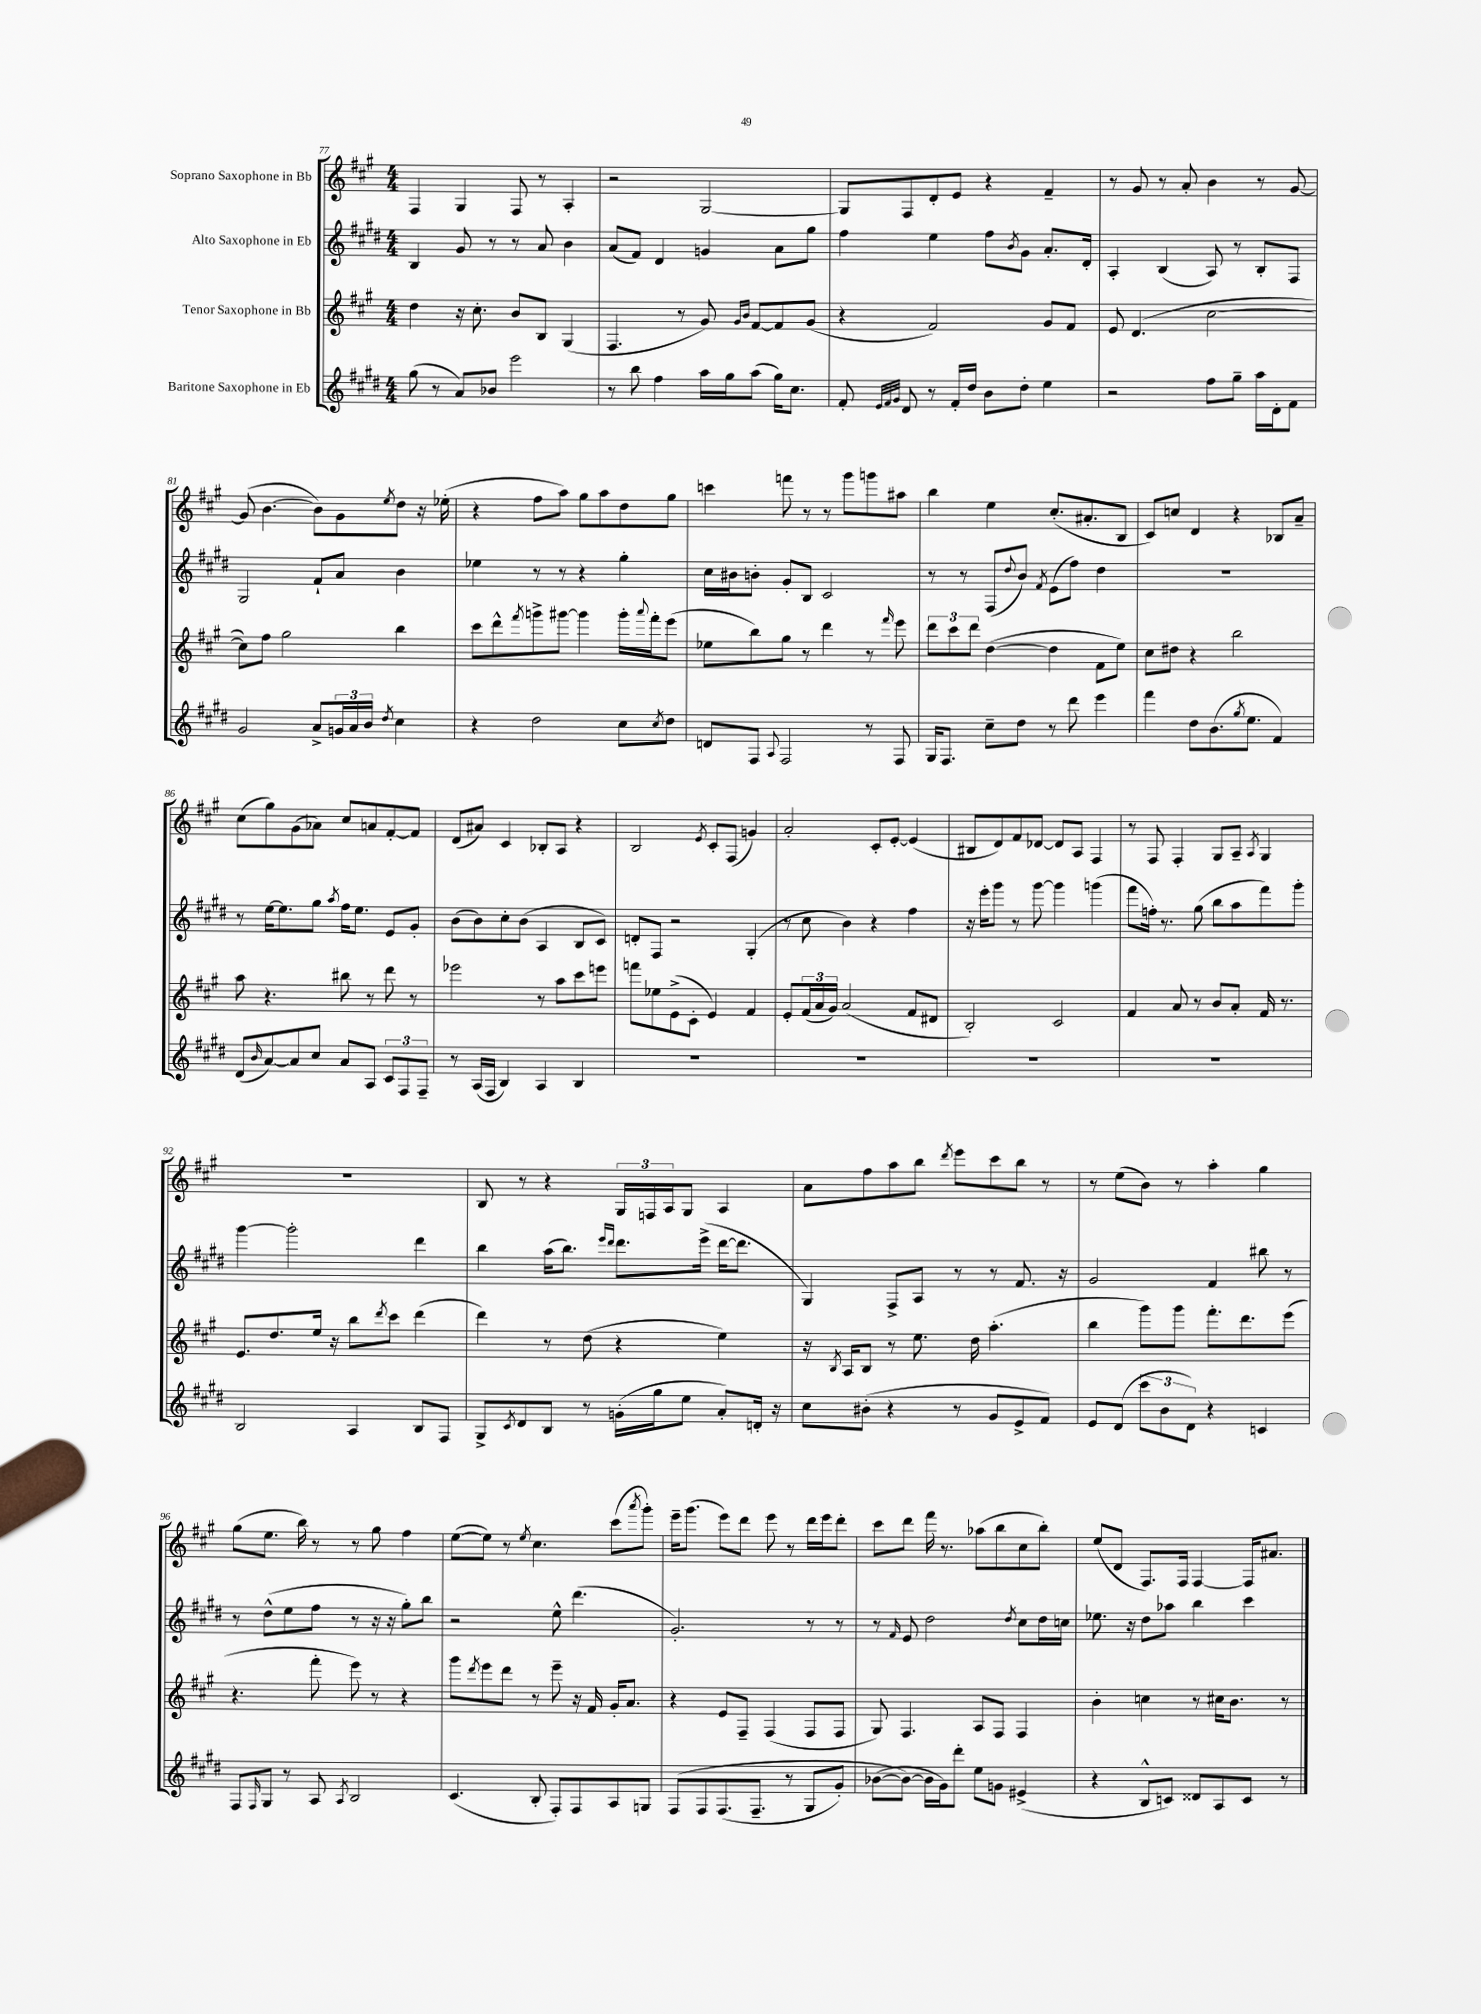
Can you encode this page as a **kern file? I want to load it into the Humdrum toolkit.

**kern	**kern	**kern	**kern
*part4	*part3	*part2	*part1
*staff4	*staff3	*staff2	*staff1
*I"Baritone Saxophone in Eb	*I"Tenor Saxophone in Bb	*I"Alto Saxophone in Eb	*I"Soprano Saxophone in Bb
*clefG2	*clefG2	*clefG2	*clefG2
*k[f#c#g#d#]	*k[f#c#g#]	*k[f#c#g#d#]	*k[f#c#g#]
*M4/4	*M4/4	*M4/4	*M4/4
=77	=77	=77	=77
(8gg#\	4dd\	4B/	4F#/
8r	.	.	.
8a/L)	16r	8g#/	4G#/
.	8.cc#'\	.	.
8b-X/J	.	8r	.
2eee\	8b/L	8r	8F#/
.	8B/J	8a/	8r
.	(4G#/	4b\	4A'/
=78	=78	=78	=78
8r	4.F#/	(8a/L	2r
8bb\	.	8f#/J)	.
4ff#\	.	4d#/	.
.	8r	.	.
16aa\LL	8g#/)	4gn/	[2G#/
16gg#\J	.	.	.
.	16qqg#/LL	.	.
.	16qqb/JJ	.	.
(8aa\J	[8f#/L	.	.
16gg#\KL)	8f#/]	8a\L	.
8.cc#\J	.	.	.
.	(8g#/J	8gg#\J	.
=79	=79	=79	=79
8f#'/	4r	4ff#\	8G#/L]
32qqe/LLL	.	.	.
32qqf#/	.	.	.
32qqg#/JJJ	.	.	.
8d#/	.	.	8F#/
8r	2f#/)	4ee\	8d'/
16f#'/LL	.	.	8e/J
16dd#/JJ	.	.	.
8b\L	.	8ff#\L	4r
.	.	8qb/	.
8dd#'\J	.	8g#\J	.
4ee\	8g#/L	8.a'/L	4f#~/
.	8f#/J	.	.
.	.	16d#'/Jk	.
=80	=80	=80	=80
2r	8e/	4A'/	8r
.	(4.d/	.	8g#/
.	.	(4B/	8r
.	.	.	8a'/
8ff#\L	[2cc#\	8A/)	4b\
8gg#~\J	.	8r	.
16aa\LL	.	8B'/L	8r
16d#'\J	.	.	.
8f#\J	.	8F#/J	[8g#/
!!LO:LB:g=z
=81	=81	=81	=81
2g#/	8cc#\L])	2G#/	(8g#/]
.	8ff#\J	.	[4.b\
.	2gg#\	.	.
8a^/L	.	8f#`/L	8b\L])
24gn/L	.	8a/J	8g#\
24a/	.	.	.
24b/JJ	.	.	.
8qdd#/	.	.	8qee/
4cc#\	4bb\	4b\	8dd\J
.	.	.	16r
.	.	.	(16ee-X'\
=82	=82	=82	=82
4r	8ccc#\L	4ee-X\	4r
.	8ddd^^\	.	.
.	8qfff#/	.	.
2dd#\	8gggn^\	8r	8ff#\L
.	[8ggg#X\J	8r	8aa\J)
.	4ggg#\]	4r	8gg#\L
.	.	.	8aa\
8cc#\L	16ggg#'\LL	4gg#'\	8dd\
.	8qqaaa/	.	.
.	16fff#'\J	.	.
8qcc#/	.	.	.
8dd#\J	(8eee\J	.	8gg#\J
=83	=83	=83	=83
8dn/L	8ee-X\L	16cc#\LL	4cccn\
.	.	16b#X\J	.
8F#/J	8bb\)	8bn'\J	.
8qqA/	.	.	.
2F#/	8gg#\J	8g#'/L	8fffn\
.	8r	8B/J	8r
.	4ddd\	2c#/	8r
.	.	.	8ggg#\L
8r	8r	.	8gggn\
.	16qqfff#/	.	.
8F#/	8eee\	.	8aa#X\J
=84	=84	=84	=84
16G#/KL	12ddd\L	8r	4bb\
8.F#/J	.	.	.
.	12ccc#\	.	.
.	.	8r	.
.	12ddd\J	.	.
8cc#~\L	([4dd\	(8F#/L	4ee\
.	.	8qqdd#/	.
8dd#\J	.	8b/J)	.
.	.	8qf#/	.
8r	4dd\]	(8e\L	(8.cc#'/L
8ddd#\	.	8ff#\J)	.
.	.	.	8.a#X'/
4eee\	8f#\L	4dd#\	.
.	8ee\J)	.	8B/J
=85	=85	=85	=85
4fff#\	8cc#\L	1r	8c#/L)
.	8dd#X\J	.	8ccn/J
8dd#\L	4r	.	4d/
(8.b\	.	.	.
.	2bb\	.	4r
8qgg#/	.	.	.
8.ee\J	.	.	.
4f#/)	.	.	8B-X/L
.	.	.	8a~/J
!!LO:LB:g=z
=86	=86	=86	=86
(8d#/L	8aa\	8r	(8cc#\L
16qqb/	.	.	.
[8a/)	4.r	[16ee\KL	8gg#\)
.	.	8.ee\]	.
8a/]	.	.	(8g#\
8cc#/J	.	8gg#\J	8a-X\J)
.	.	8qaa/	.
8a/L	8bb#X\	16ff#\KL	8cc#/L
.	.	8.ee\J	.
8A/J	8r	.	8an/
12c#/L	8ddd\	8e/L	[8f#'/
12F#/	.	.	.
.	8r	8g#'/J	8f#/J]
12F#~/J	.	.	.
=87	=87	=87	=87
8r	2eee-X\	(8b\L	(8d/L
(16A/LL	.	8b\)	8a#X/J)
16F#/JJ	.	.	.
4B/)	.	8cc#'\	4c#/
.	.	(8b\J	.
4A/	8r	4A/	8B-X'/L
.	8aa\L	.	8A/J
4B/	8ccc#\	8B/L	4r
.	8eeen\J	8c#/J)	.
=88	=88	=88	=88
1r	8fffn\L	8dn'/L	2B/
.	8ee-X\	8F#/J	.
.	(8e^\	2r	.
.	8c#'\J	.	.
.	.	.	8qe/
.	4e/)	.	8c#'/L
.	.	.	(8F#/J
.	4f#/	(4G#'/	4gn/)
=89	=89	=89	=89
1r	8e'/L	8r	2a'/
.	(24f#/L	8cc#\	.
.	24a/	.	.
.	24g#/JJ)	.	.
.	(2a/	4b\)	.
.	.	4r	8c#'/L
.	.	.	[8e'/J
.	8f#/L	4ff#\	(4e/]
.	8d#X/J	.	.
=90	=90	=90	=90
1r	2B'/)	16r	8B#X/L
.	.	16eee'\KL	.
.	.	8ggg#\J	8d/)
.	.	8r	8f#/
.	.	[8ggg#\	[8d-X/J
.	2c#/	4ggg#\]	8d-/L]
.	.	.	8A/J
.	.	(4gggn\	4F#/
=91	=91	=91	=91
1r	4f#/	8fff#\L	8r
.	.	16ffn'\Jk)	8F#/
.	.	8.r	.
.	8a/	.	4F#'/
.	8r	(8gg#\	.
.	8b/L	8bb\L	8G#/L
.	8a'/J	8aa\	8A~/J
.	.	.	8qA/
.	16f#/	8fff#\)	4G#/
.	8.r	.	.
.	.	8ggg#'\J	.
!!LO:LB:g=z
=92	=92	=92	=92
2B/	8.e/L	[4ggg#\	1r
.	8.dd/	.	.
.	.	2ggg#'\]	.
.	16ee/Jk	.	.
.	16r	.	.
4A/	8bb\L	.	.
.	8qddd/	.	.
.	8ccc#\J	.	.
8B/L	(4ddd\	4ddd#\	.
8F#/J	.	.	.
=93	=93	=93	=93
8G#^/L	4ddd\)	4bb\	8B/
8qc#/	.	.	.
8d#/	.	.	8r
8B/J	8r	(16aa\KL	4r
.	.	8.bb\J)	.
8r	(8dd\	.	.
.	.	16qqeee/LL	.
.	.	16qqddd#/JJ	.
(16gn'\LL	4r	8.ddd#\L	24G#/LL
.	.	.	24Fn/
16gg#\J	.	.	.
.	.	.	24A/J
8ee\J	.	.	8G#/J
.	.	(16eee^\Jk	.
8a'/L)	4ee\)	[16ddd#\KL	4A/
.	.	8.ddd#\J]	.
16dn'/Jk	.	.	.
16r	.	.	.
=94	=94	=94	=94
8cc#\L	16r	4G#/)	8a\L
.	8qB/	.	.
.	16A/KL	.	.
(8b#X'\J	8B/J	.	8ff#\
4r	8r	8F#^/L	8aa\
.	8.ee\	8A/J	8bb\J
.	.	.	8qddd/
8r	.	8r	8eee\L
.	16dd\	.	.
8g#/L	(4.aa'\	8r	8ccc#\
8e^/	.	8.f#/	8bb\J
8f#/J)	.	.	8r
.	.	16r	.
=95	=95	=95	=95
8e/L	4bb\	2g#/	8r
(8d#/J	.	.	(8ee\L
12ccc#\L	8ggg#\L)	.	8b\J)
12b\	.	.	.
.	8ggg#\J	.	8r
12d#\J)	.	.	.
4r	8.fff#'\L	4f#/	4aa'\
.	8.ddd\	.	.
4cn/	.	8bb#X\	4gg#\
.	(8eee\J	8r	.
!!LO:LB:g=z
=96	=96	=96	=96
8F#/L	4.r	8r	(8gg#\L
16qqF#/	.	.	.
8G#/J	.	(8dd#^^\L	8.ee\J
8r	.	8ee\	.
.	.	.	16bb\)
8A/	8fff#'\	8ff#\J	8r
8qA/	.	.	.
2B/	8eee\)	8r	8r
.	8r	16r	8gg#\
.	.	16r	.
.	4r	8gg#'\L)	4ff#\
.	.	8bb\J	.
=97	=97	=97	=97
(4.c#/	8ggg#\L	2r	([8ee\L
.	8qddd/	.	.
.	8eee\	.	8ee\J])
.	8ddd\J	.	8r
.	.	.	8qee/
8B'/	8r	.	4.cc#\
8F#'/L)	8eee~\	8ee^^\	.
8F#/	16r	(4.ddd#\	.
.	16f#/	.	.
8A/	16g#'/KL	.	(8ccc#\L
.	8.a/J	.	.
.	.	.	8qaaa/
8Gn/J	.	.	8ggg#'\J)
=98	=98	=98	=98
(8F#/L	4r	2.g#'/)	16eee~\KL
.	.	.	(8.ggg#\J
8F#/	.	.	.
(8.F#/	8e/L	.	8eee\L)
.	8F#~/J	.	8ddd\J
8.F#~/J	.	.	.
.	(4F#/	.	8eee\
8r	.	.	8r
8G#/L	8F#/L	8r	16ddd\LL
.	.	.	16eee\J
8g#'/J)	8F#/J	8r	8ddd'\J
=99	=99	=99	=99
([8b-X\L	8G#/)	8r	8ccc#\L
.	.	16qqf#/	.
8b-\J_)	4.F#/	8e/	8ddd\J
16b-\LL]	.	2dd#\	16fff#\
16g#\J)	.	.	8.r
8ddd#'\J	.	.	.
8ee\L	8A/L	.	(8aa-X\L
8gn\J	8F#/J	.	8bb\
.	.	8qdd#/	.
(4e#X^/	4F#/	8cc#\L	8cc#\
.	.	16dd#\L	8bb'\J)
.	.	16ccn\JJ	.
=100	=100	=100	=100
4r	4b'\	8.ee-X\	(8ee/L
.	.	.	8d/J
.	.	16r	.
8B^^/L	4ccn\	8dd#\L	8.F#/L)
8cn/J)	.	8aa-X\J	.
.	.	.	16F#/Jk
8d##X/L	8r	4bb\	[4F#/
8A/	16cc#X\KL	.	.
.	8.b\J	.	.
8c/J	.	4ccc#\	16F#/KL]
.	.	.	8.a#X/J
8r	8r	.	.
==	==	==	==
*-	*-	*-	*-
